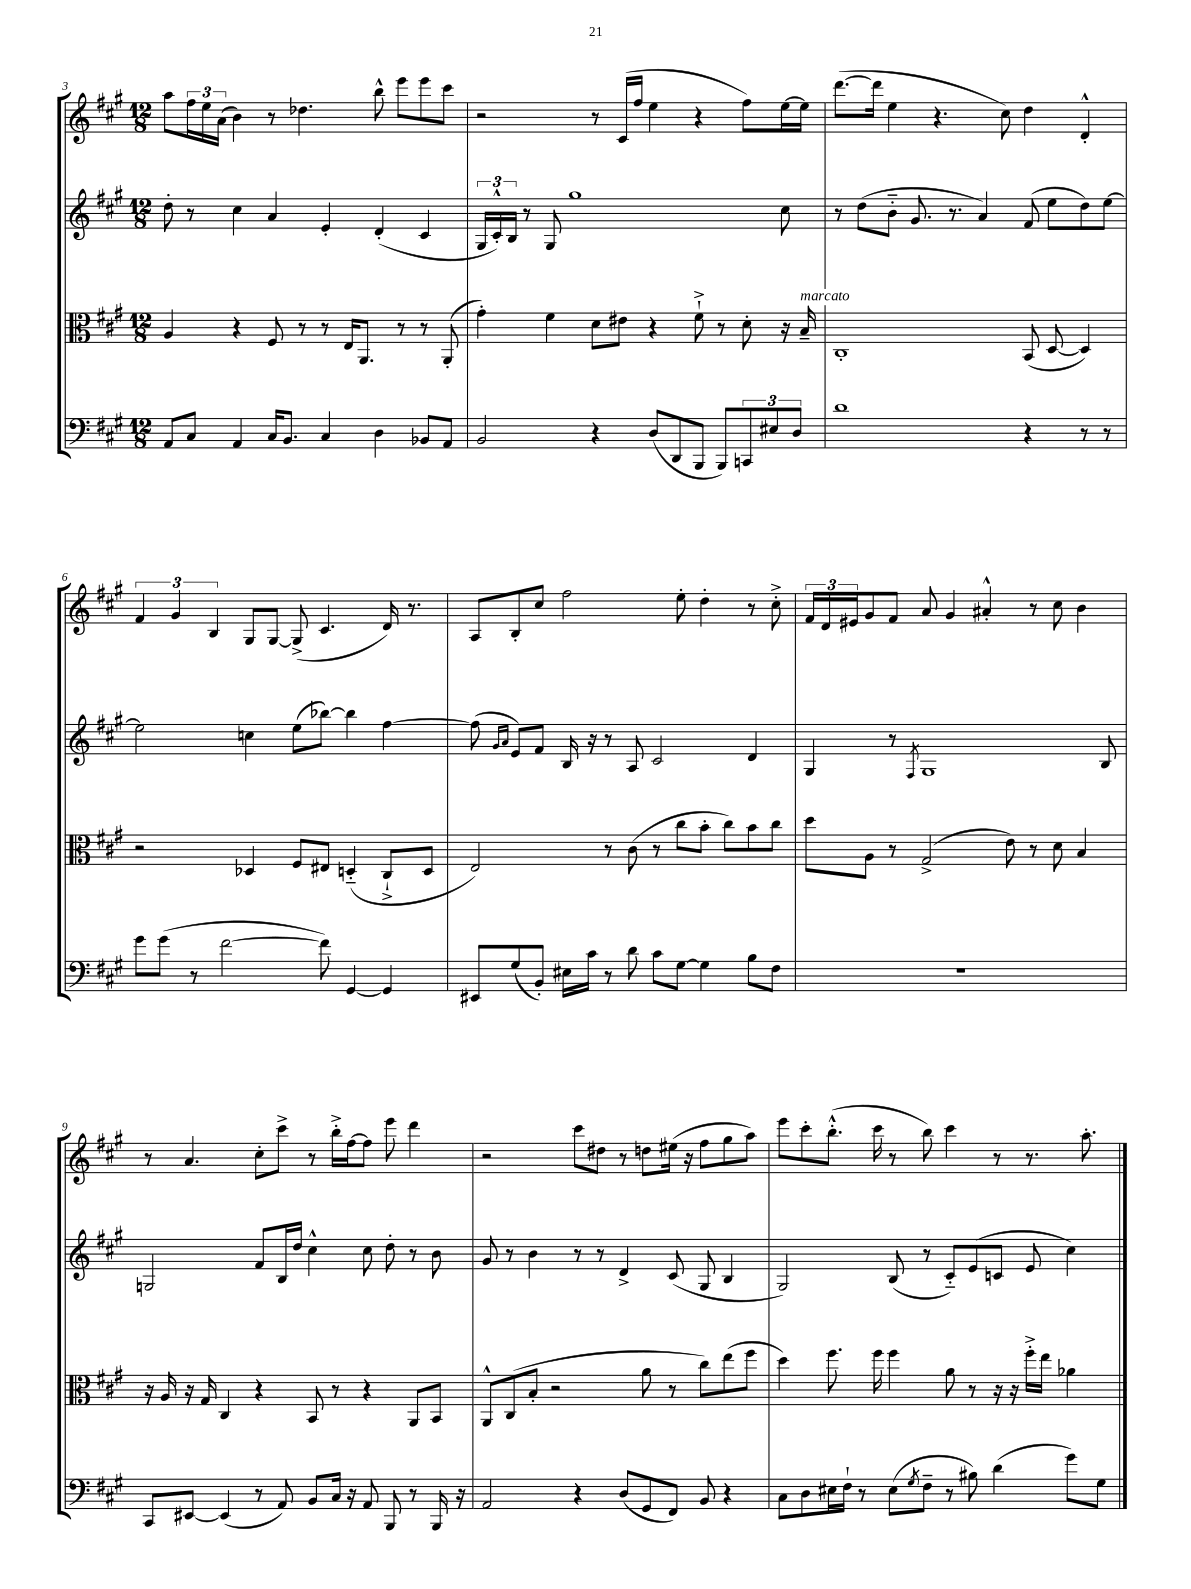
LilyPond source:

<<
\new StaffGroup <<
\new Staff = "s0" {
    \clef treble \key a \major \numericTimeSignature \time 12/8
    a''8 \tuplet 3/2 { fis''16 e''16 a'16( } b'4) r8 des''4. b''8-^ e'''8 e'''8 cis'''8 |
    r2 r8 cis'16( fis''16 e''4 r4 fis''8) e''16~ e''16 |
    d'''8.~( d'''16 e''4 r4. cis''8) d''4 d'4-.-^ |
    \tuplet 3/2 { fis'4 gis'4 b4 } gis8 gis8~ gis8->( cis'4. d'16) r8. |
    a8 b8-. cis''8 fis''2 e''8-. d''4-. r8 cis''8-.-> |
    \tuplet 3/2 { fis'16 d'16 eis'16 } gis'8 fis'8 a'8 gis'4 ais'4-.-^ r8 cis''8 b'4 |
    r8 a'4. cis''8-. cis'''8-> r8 b''16-.-> fis''16~ fis''8 e'''8 d'''4 |
    r2 cis'''8 dis''8 r8 d''8 eis''16( r16 fis''8 gis''8 a''8) |
    e'''8 cis'''8-. b''8.-.-^( cis'''16 r8 b''8) cis'''4 r8 r8. a''8.-. \bar "|." |
}
\new Staff = "s1" {
    \clef treble \key a \major \numericTimeSignature \time 12/8
    d''8-. r8 cis''4 a'4 e'4-. d'4-.( cis'4 |
    \tuplet 3/2 { gis16 cis'16-.-^) b16 } r8 gis8 gis''1 cis''8 |
    r8 d''8( b'8-_ gis'8. r8. a'4) fis'8( e''8 d''8) e''8~ |
    e''2 c''4 e''8( bes''8~) bes''4 fis''4~ |
    fis''8( \grace { gis'16 a'16 } e'8) fis'8 b16 r16 r8 a8 cis'2 d'4 |
    gis4 r8 \acciaccatura { fis8 } gis1 b8 |
    g2 fis'8 b16 d''16 cis''4-^ cis''8 d''8-. r8 b'8 |
    gis'8 r8 b'4 r8 r8 d'4-> cis'8( gis8 b4 |
    gis2) b8( r8 cis'8-_) e'8( c'8 e'8 cis''4) \bar "|." |
}
\new Staff = "s2" {
    \clef alto \key a \major \numericTimeSignature \time 12/8
    a4 r4 fis8 r8 r8 e16 a,8. r8 r8 a,8-.( |
    gis'4-.) fis'4 d'8 eis'8 r4 fis'8-!-> r8 d'8-. r16 b16--^\markup { \italic "marcato" } |
    cis1-. b,8( d8~ d4) |
    r2 des4 fis8 eis8 d4-_( cis8-!-> d8 |
    e2) r8 cis'8( r8 cis''8 b'8-. cis''8) b'8 cis''8 |
    d''8 a8 r8 gis2->( e'8) r8 d'8 b4 |
    r16 a16 r16 gis16 cis4 r4 b,8 r8 r4 a,8 b,8 |
    a,8-^ cis8( b8-. r2 a'8 r8 cis''8) e''8( fis''8 |
    d''4) fis''8. fis''16 fis''4 a'8 r8 r16 r16 fis''16-.-> e''16 aes'4 \bar "|." |
}
\new Staff = "s3" {
    \clef bass \key a \major \numericTimeSignature \time 12/8
    a,8 cis8 a,4 cis16 b,8. cis4 d4 bes,8 a,8 |
    b,2 r4 d8( d,8 b,,8 b,,8) \tuplet 3/2 { c,8 eis8 d8 } |
    d'1 r4 r8 r8 |
    gis'8 gis'8( r8 fis'2~ fis'8) gis,4~ gis,4 |
    eis,8 gis8( b,8-.) eis16 cis'16 r8 d'8 cis'8 gis8~ gis4 b8 fis8 |
    R1. |
    cis,8 eis,8~ eis,4( r8 a,8) b,8 cis16 r16 a,8 b,,8 r8 b,,16 r16 |
    a,2 r4 d8( gis,8 fis,8) b,8 r4 |
    cis8 d8 eis16 fis16-! r8 eis8( \acciaccatura { gis8 } fis8-- r8 bis8) d'4( gis'8) gis8 \bar "|." |
}
>>
>>
\layout { \context { \Score currentBarNumber = #3 } }
